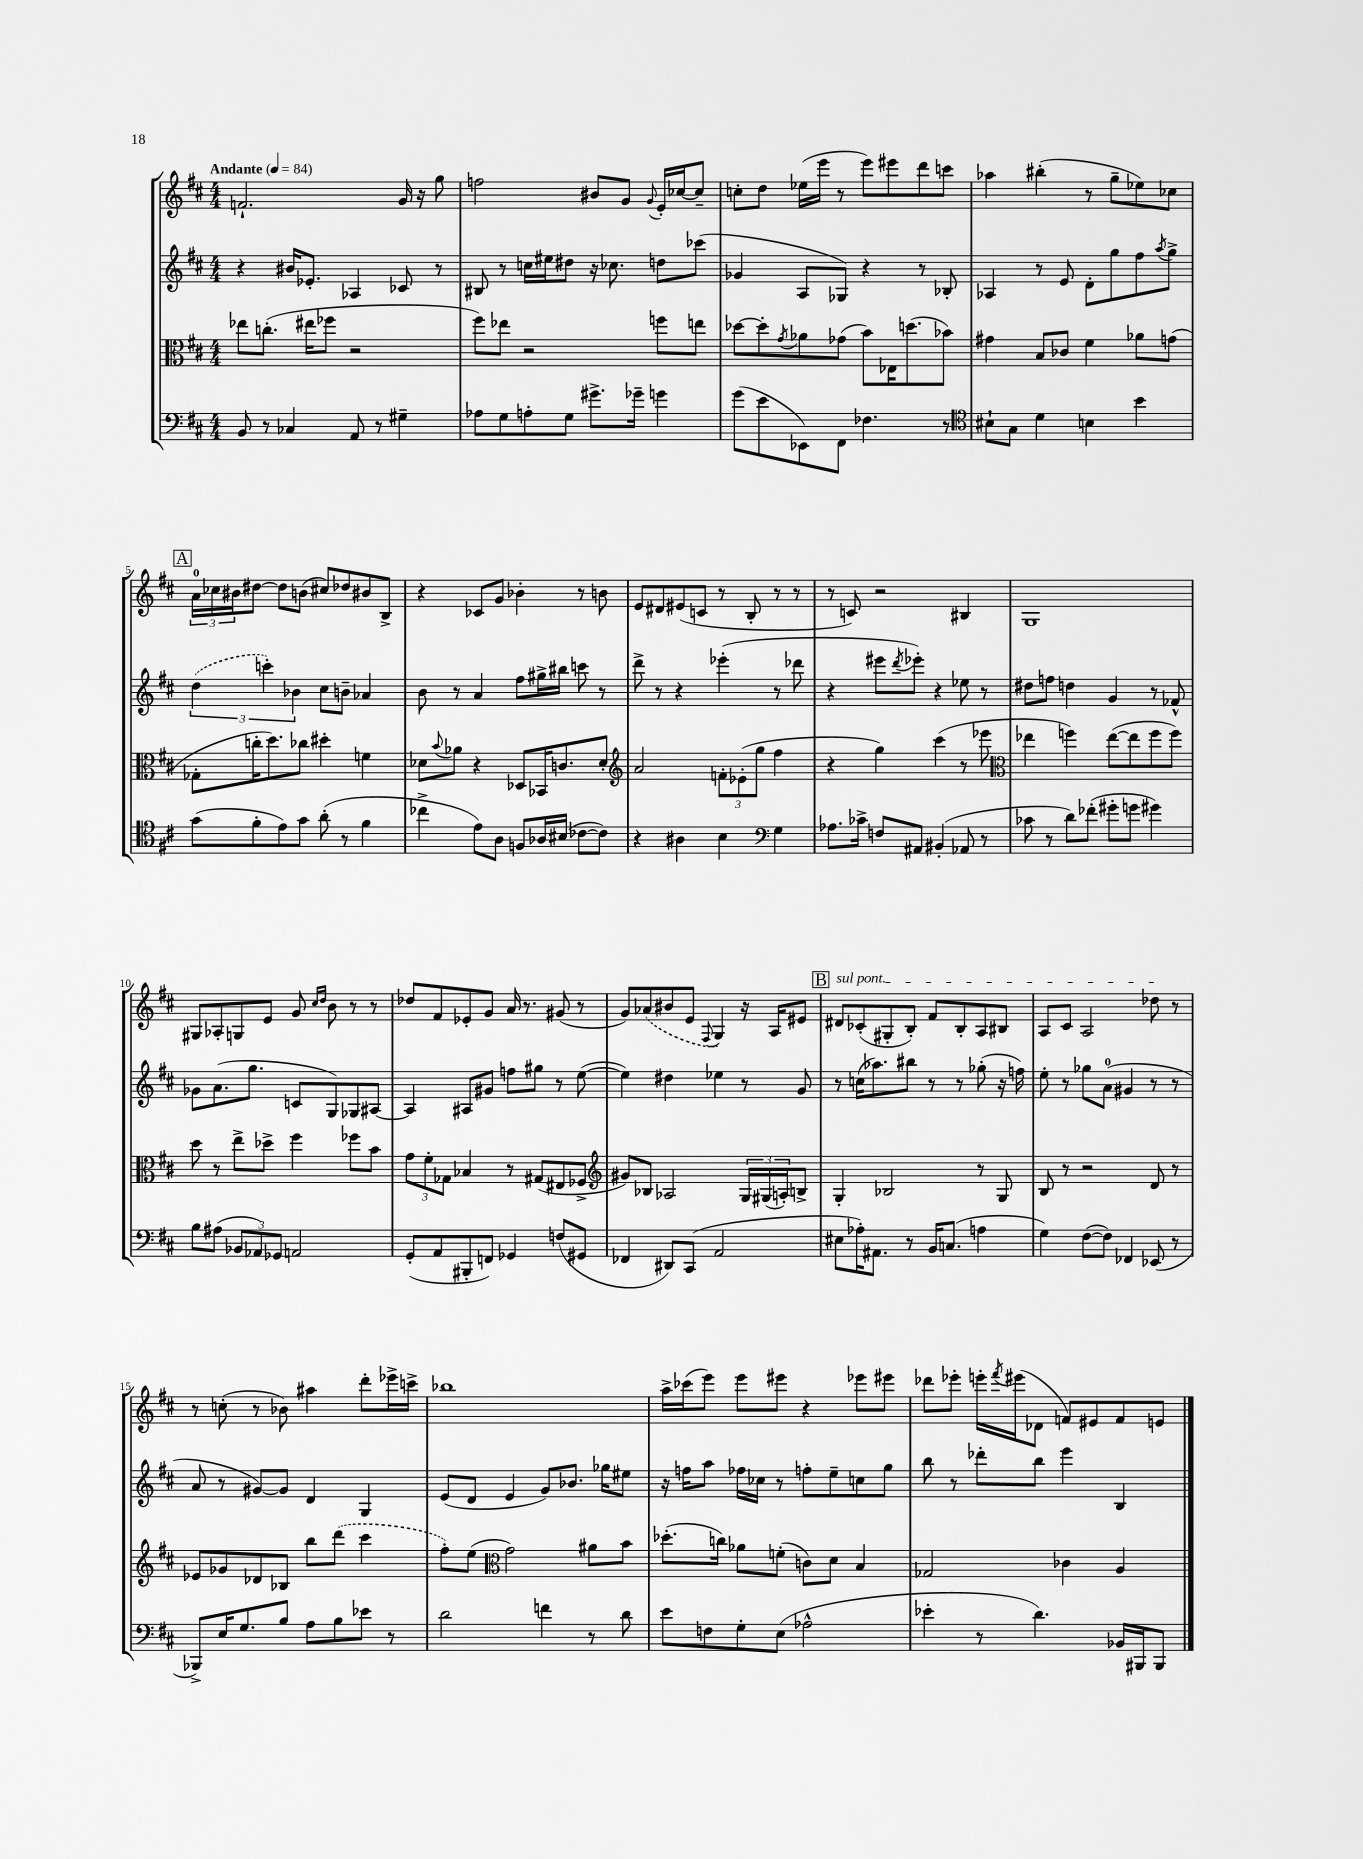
<<
\new StaffGroup <<
\new Staff = "s0" {
    \clef treble \key d \major \numericTimeSignature \time 4/4 \tempo "Andante" 4 = 84
    f'2.-! g'16 r16 g''8 |
    f''2 bis'8 g'8 \appoggiatura { g'8 } e'16-. ces''16~ ces''8-- |
    c''8-. d''8 ees''16( e'''16 r8 e'''8) eis'''8 d'''8 c'''8 |
    aes''4 bis''4-.( r8 g''8-- ees''8) ces''8 |
    \mark \markup { \box "A" } \tuplet 3/2 { a'16-0 ces''16 bis'16 } dis''8~ dis''8 b'8( cis''8) des''8 bis'8 b8-> |
    r4 ces'8 g'8 bes'4-. r8 b'8 |
    e'8 dis'8 eis'8( c'8 r8 b8-. r8 r8 |
    r8 c'8) r2 bis4 |
    g1 |
    gis8 aes8-. g8 e'8 g'8 \grace { cis''16 d''16 } b'8 r8 r8 |
    des''8 fis'8 ees'8-. g'8 a'16 r8. gis'8( r8 |
    g'8) \once \slurDashed aes'8( bis'8 e'8 \appoggiatura { fis8 } g4) r16 a16 eis'8 |
    \mark \markup { \box "B" } \once \override TextSpanner.bound-details.left.text = \markup { \italic "sul pont." } dis'8\startTextSpan ces'8-.( gis8-. b8-.) fis'8 b8-. a8 bis8 |
    a8 cis'8 a2 des''8\stopTextSpan r8 |
    r8 c''8-.( r8 bes'8) ais''4 d'''8-. ees'''16-> c'''16-> |
    bes''1 |
    a''16-> ces'''16( e'''8) e'''8 eis'''8 r4 ees'''8 eis'''8 |
    des'''8 ees'''8-. e'''16-. \acciaccatura { fis'''8 } eis'''16( des'8 f'8) eis'8 f'8 e'8 \bar "|." |
}
\new Staff = "s1" {
    \clef treble \key d \major \numericTimeSignature \time 4/4
    r4 bis'16 ees'8.-. aes4 ces'8 r8 |
    bis8 r8 c''16 eis''16 dis''8 r16 ces''8. d''8 ces'''8( |
    ges'4 a8 ges8) r4 r8 bes8-. |
    aes4 r8 e'8 d'8-. g''8 fis''8 \acciaccatura { a''8 } g''8-> |
    \mark \markup { \box "A" } \tuplet 3/2 { \once \slurDashed d''4( c'''4-.) bes'4 } cis''8 b'8-- aes'4 |
    b'8 r8 a'4 fis''8 gis''16-> bis''16 c'''8 r8 |
    d'''8-> r8 r4 ees'''4-.( r8 des'''8 |
    r4 eis'''8 \acciaccatura { d'''8 } ees'''8-.) r4 ees''8 r8 |
    dis''8 f''8 d''4 g'4 r8 fes'8-^ |
    ges'8 a'8.( g''8. c'8 g8) ges8 ais8~ |
    ais4 ais8 gis'8 f''8 gis''8 r8 e''8~( |
    e''4) dis''4 ees''4 r8 g'8 |
    \mark \markup { \box "B" } r8 c''16( aes''8.) bis''8 r8 r8 ges''8-.( r16 f''16) |
    e''8-. r8 ges''8 a'8-0( gis'4 r8 r8 |
    a'8 r8 gis'8~) gis'8 d'4 g4 |
    e'8( d'8 e'4 g'8) bes'8. ges''16 eis''8 |
    r16 f''16 a''8 fes''16 ces''16 r8 f''8-. e''8-- c''8 g''8 |
    b''8 r8 des'''8-. b''8 e'''4 b4 \bar "|." |
}
\new Staff = "s2" {
    \clef alto \key d \major \numericTimeSignature \time 4/4
    ees''8 c''8.-.( eis''16 fes''8 r2 |
    fis''8) ees''8 r2 f''8 e''8 |
    des''8~ des''8-. \acciaccatura { g'8 } aes'8 ges'8( b'8) ees16 d''8.( bes'8) |
    gis'4 b8 ces'8 fis'4 aes'8 g'8( |
    \mark \markup { \box "A" } ges8-. c''16-. d''8.) ces''8 dis''4-. f'4 |
    des'8 \appoggiatura { b'8 } aes'8 r4 des8 bes,16 c'8. des'8-. |
    \clef treble a'2 \tuplet 3/2 { f'8-. ees'8-.( g''8 } fis''4 |
    r4 g''4) cis'''4( r8 ees'''8 |
    \clef alto ees''4 f''4) ees''8~( ees''8 f''8 f''8) |
    d''8 r8 e''8-> des''8-> fis''4 fes''8 b'8 |
    \tuplet 3/2 { g'8 fis'8-. ges8 } bes4 r8 gis8( eis8 fes8-> |
    \clef treble gis'8) bes8 aes2 \tuplet 3/2 { g16 gis16( a16-.) } b8-> |
    \mark \markup { \box "B" } g4-. bes2 r8 g8 |
    b8 r8 r2 d'8 r8 |
    ees'8 ges'8 des'8 bes8 b''8 \once \slurDashed d'''8( cis'''4 |
    fis''8-.) e''8( \clef alto g'2) ais'8 b'8 |
    des''8.-.( c''16) aes'8 f'8-.( c'8) d'8 b4 |
    ges2 ces'4 a4 \bar "|." |
}
\new Staff = "s3" {
    \clef bass \key d \major \numericTimeSignature \time 4/4
    b,8 r8 ces4 a,8 r8 gis4-- |
    aes8 g8 a8-. g8 gis'8.-> ges'16-- g'4 |
    g'8( e'8 ees,8) fis,8 fes4. r8 |
    \clef tenor bis8-! g8 d'4 b4 b'4 |
    \mark \markup { \box "A" } g'8( fis'8-. e'8) g'8 a'8-.( r8 fis'4 |
    ces''4-> e'8) a8 f8 aes16 bis16( ces'8~ ces'8) |
    r4 ais4 b4 \clef bass g4 |
    aes8. ces'16-> f8 ais,8 bis,4-.( aes,8 r8 |
    ces'8 r8 d'8) fes'8-.( gis'8-. g'8 gis'4) |
    b8 ais8( \tuplet 3/2 { bes,8 aes,8) ges,8 } a,2 |
    g,8-.( a,8 bis,,8-. f,8) ges,4 f8( gis,8 |
    fes,4 dis,8) cis,8( a,2 |
    \mark \markup { \box "B" } eis8 aes16-.) ais,8. r8 b,16 c8.( a4 |
    g4) fis8~( fis8) fes,4 ees,8( r8 |
    bes,,8->) e16 g8. b8 a8 b8 ees'8 r8 |
    d'2 f'4 r8 d'8 |
    e'8 f8 g8-. e8( aes2-^ |
    ees'4-. r8 d'4.) bes,16 bis,,16 bis,,8 \bar "|." |
}
>>
>>
